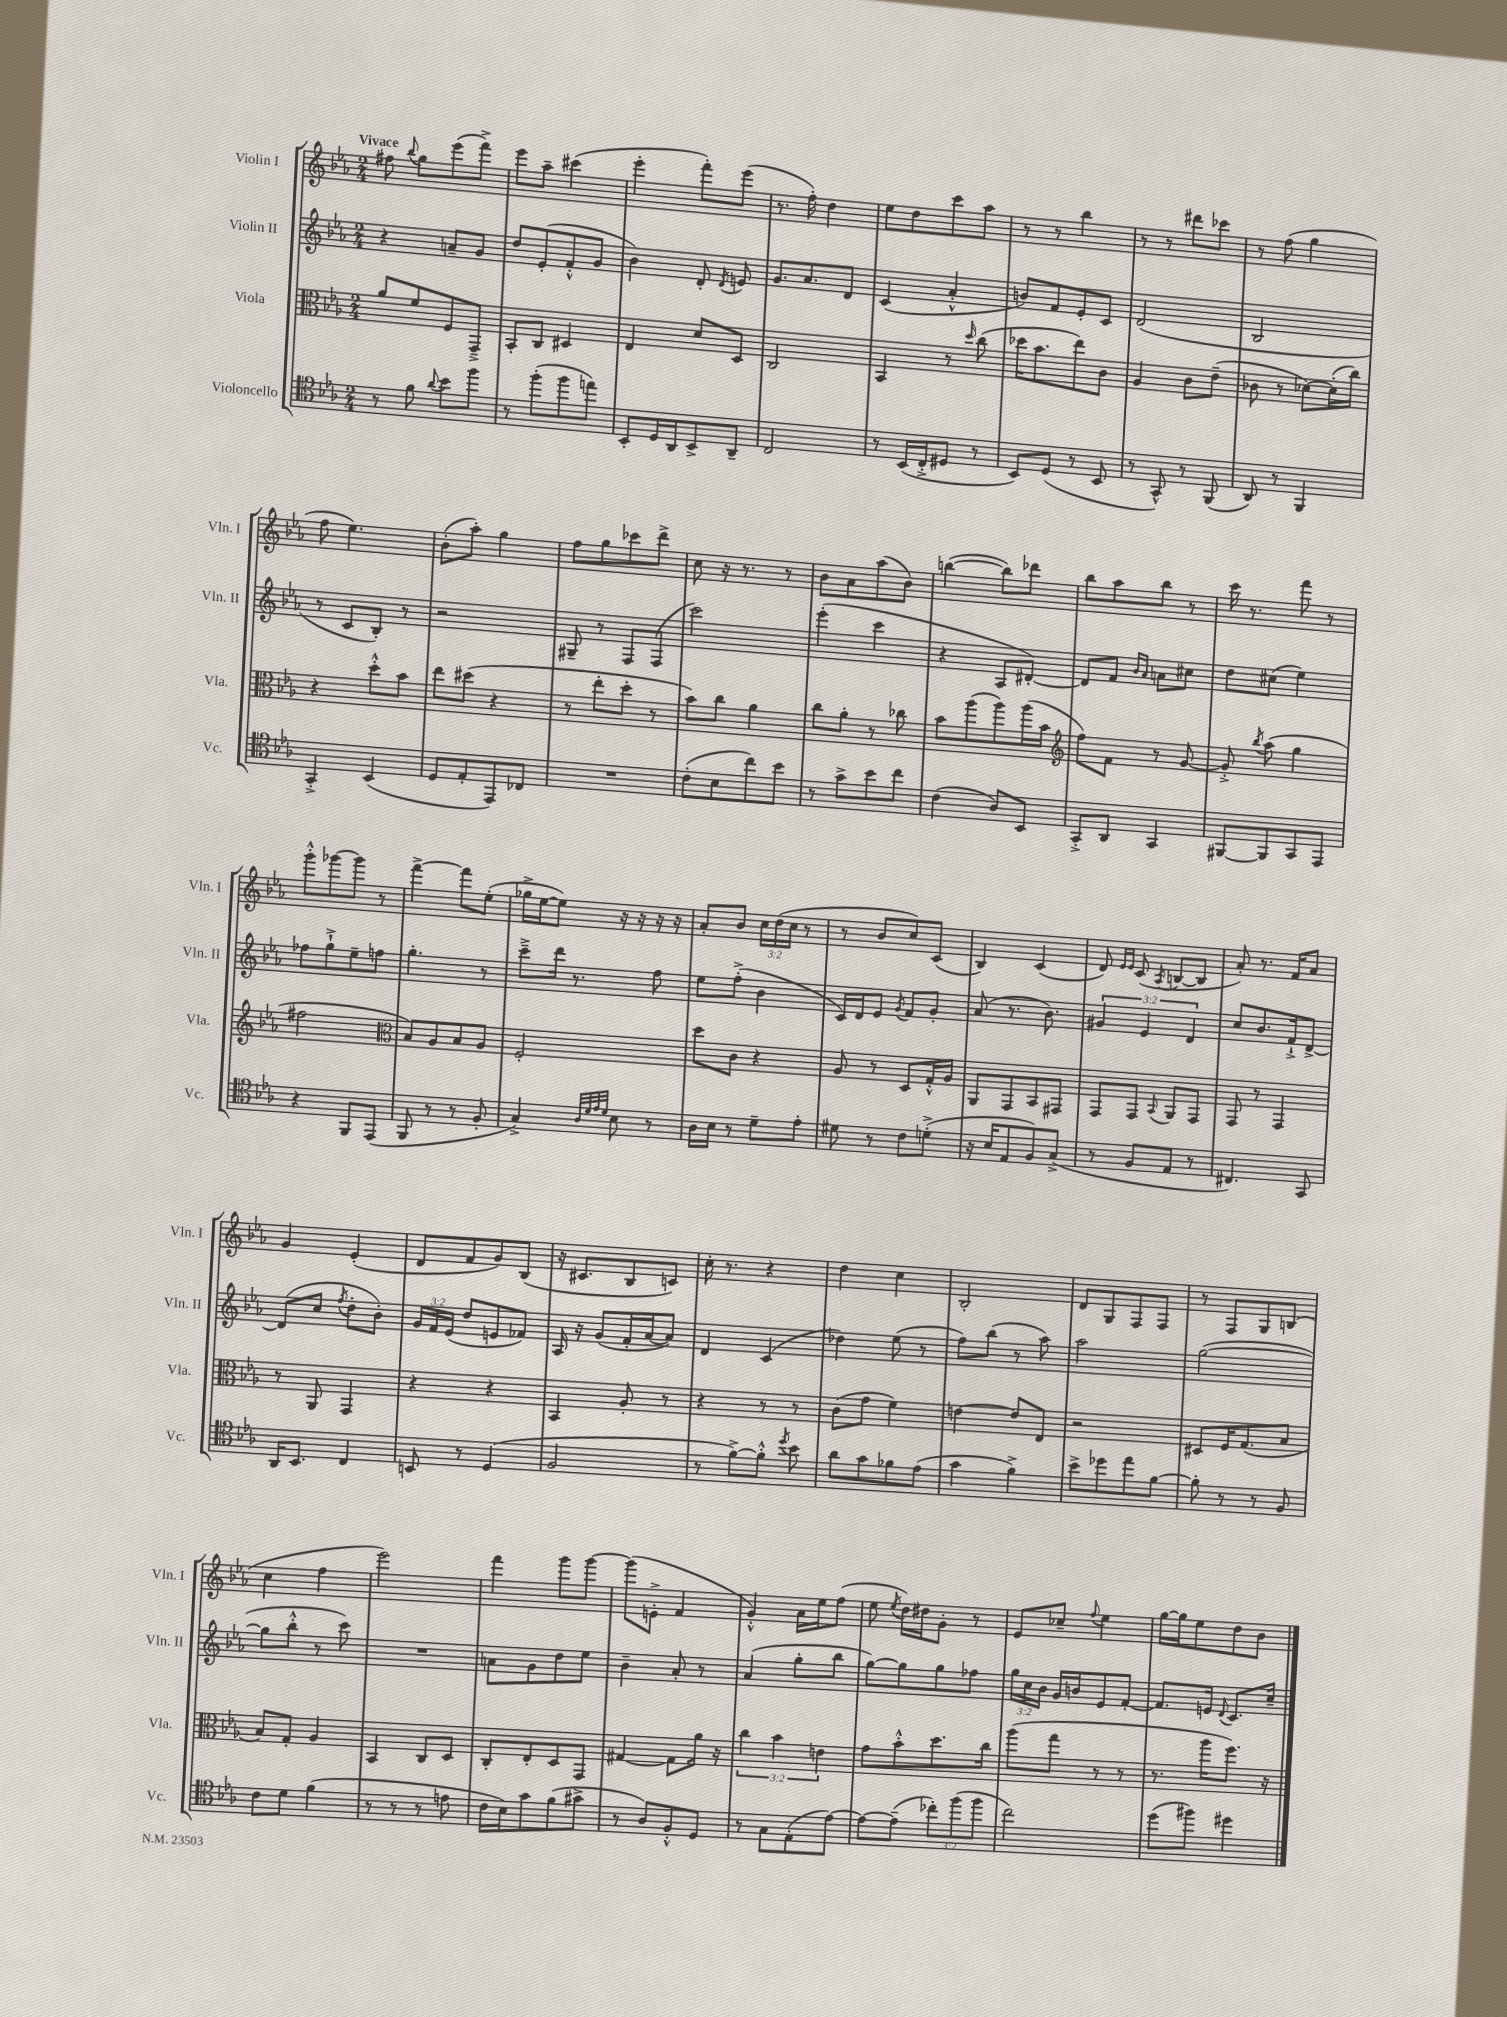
<<
\new StaffGroup <<
\new Staff = "s0" \with { instrumentName = "Violin I" shortInstrumentName = "Vln. I" } {
    \clef treble \key ees \major \numericTimeSignature \time 2/4 \override Staff.TupletNumber.text = #tuplet-number::calc-fraction-text \tempo "Vivace"
    \autoBeamOff fis''8 \appoggiatura { bes''8 } g''8[ ees'''8( f'''8]->) |
    ees'''8[ aes''8]-- cis'''4( |
    ees'''4-. f'''8[-.) ees'''8]( |
    r8. f''16-.) d''4 |
    ees''8[ d''8 c'''8 aes''8] |
    r8 r8 bes''4 |
    r8 r8 dis'''8[ ces'''8] |
    r8 f''8( g''4 |
    f''8 ees''4.) |
    bes'8[-.( aes''8]-.) g''4 |
    f''8[ g''8 ces'''8 d'''8]-> |
    c''8 r16 r8. r8 |
    bes'8[ aes'8 aes''8( bes'8]) |
    b''4~( b''8[) des'''8] |
    bes''8[ aes''8 bes''8] r8 |
    c'''16 r8. f'''8 r8 |
    g'''8[-.-^ ges'''8~ ges'''8] r8 |
    f'''4~-> f'''8[ ees''8]-.( |
    ges''16[-> ees''16~ ees''8]) r16 r16 r16 r16 |
    aes'8[-. bes'8] \tuplet 3/2 { c''16[ d''16( c''16] } r8 |
    r8 bes'8[ c''8) c'8]( |
    bes4) c'4( |
    d'8) \grace { ees'16[ ees'16] } c'8( \acciaccatura { aes8 } b8[~ b8] |
    aes'8-.) r8. f'16[ aes'8] |
    g'4 ees'4-.( |
    d'8[ f'8 g'8) bes8]( |
    r16 cis'8.[ bes8 c'8]) |
    c''16-. r8. r4 |
    d''4 c''4 |
    bes2-. |
    d'8[ g8 f8 f8] |
    r8 f8[ g8 b8]( |
    c''4 f''4 |
    ees'''2) |
    f'''4 g'''8[ g'''8]~ |
    g'''8[( e'8]-.-> f'4 |
    g'4-.-^) aes'16[ ees''16 f''8]( |
    ees''8 \acciaccatura { ees''8 } d''16[) dis''16 g'8]-. r8 |
    ees'8[ ces''8]-- \appoggiatura { f''8 } ees''4 |
    g''16[~ g''16 ees''8 d''8 bes'8] \bar "|." |
}
\new Staff = "s1" \with { instrumentName = "Violin II" shortInstrumentName = "Vln. II" } {
    \clef treble \key ees \major \numericTimeSignature \time 2/4 \override Staff.TupletNumber.text = #tuplet-number::calc-fraction-text
    \autoBeamOff r4 a'8[-- g'8] |
    d''8[ ees'8-.( f'8-.-^ g'8] |
    bes'4) d'8-. \acciaccatura { d'8 } e'8 |
    g'8.[ aes'8. d'8] |
    c'4( aes'4-.-^ |
    b'8[) f'8 ees'8-. c'8] |
    d'2( |
    bes2 |
    r8 c'8[ bes8]-.) r8 |
    r2 |
    gis8-- r8 f8[ f8]( |
    c'''2) |
    ees'''4-.( c'''4 |
    r4 aes8[ dis'8]~-.) |
    dis'8[ f'8] \grace { bes'16[ aes'16] } a'8[ cis''8] |
    d''8[ cis''8]( ees''4) |
    fes''8[ g''8-!-> ees''8-- f''8] |
    g''4.-. r8 |
    c'''8[---> d'''16] r8. f''8 |
    ees''8[ f''8]-.->( bes'4 |
    c'16[) d'16 ees'8] \acciaccatura { g'8 } f'8[ g'8]-. |
    aes'8( r8. bes'8.) |
    \tuplet 3/2 { gis'4 ees'4 d'4 } |
    c''8[ bes'8. f'16-!-> d'8]~-> |
    d'8[( c''8] \acciaccatura { f''8 } d''8[-. bes'8]-.) |
    \tuplet 3/2 { g'16[ f'16 ees'16]( } d''8[ e'8 fes'8]) |
    aes16 r16 g'8[( f'16-. aes'16~ aes'8]) |
    d'4 c'4( |
    des''4) ees''8( r8 |
    f''8[) bes''8]( r8 aes''8) |
    aes''2 |
    g''2~( |
    g''8[ bes''8]-.-^ r8 c'''8) |
    R2 |
    a'8[ g'8 d''8 ees''8] |
    bes'4-- aes'8-. r8 |
    aes'4( g''8[-. bes''8] |
    g''8[~) g''8 g''8 fes''8] |
    \tuplet 3/2 { g''16[ c''16 bes'16] } g'16[ b'16 ees'8 f'8]~-. |
    f'8.[ e'16] \appoggiatura { d'8 } c'8.[ c''16]-- \bar "|." |
}
\new Staff = "s2" \with { instrumentName = "Viola" shortInstrumentName = "Vla." } {
    \clef alto \key ees \major \numericTimeSignature \time 2/4 \override Staff.TupletNumber.text = #tuplet-number::calc-fraction-text
    \autoBeamOff aes'8[ f'8 f8 g,8]---> |
    bes,8[-. c8] dis4 |
    ees4 d'8[ d8] |
    c2 |
    bes,4 r8 \grace { d''16 } c''8( |
    des''16[ bes'8. ees''8) c'8] |
    aes4 c'8[ ees'8]--( |
    ces'8 r8 des'8[~) des'16-.( c''16]) |
    r4 d''8[-.-^ bes'8] |
    ees''8[ dis''8]( r4 |
    r8 ees''8[-. d''8]-. r8 |
    bes'8[) c''8] aes'4 |
    c''8[ aes'8]-. r8 ces''8 |
    bes'8[ aes''8( aes''8) aes''16( bes'16] |
    \clef treble f''8[) f'8] r8 g'8~ |
    g'8-.-> \acciaccatura { bes''8 } aes''8( g''4 |
    fis''2 |
    \clef alto bes8[) aes8 bes8 aes8] |
    f2-. |
    d''8[ c'8] r4 |
    aes8 r8 d8[ g16-.-^ aes16] |
    aes,8[ g,8 bes,8 gis,8] |
    g,8[ g,8] \appoggiatura { bes,8 } aes,8[ g,8] |
    g,8 r8 g,4 |
    r8 aes,8 g,4 |
    r4 r4 |
    bes,4 aes8-. r8 |
    r4 r8 r8 |
    c'8[( g'8] f'4) |
    e'4~ e'8[ ees8] |
    r2 |
    dis8[ f16 g8.( bes8] |
    bes8[) g8]-. aes4 |
    bes,4 c8[ d8] |
    c8[-. ees8-. d8 g,8] |
    gis4~ gis8[ aes'16] r16 |
    \tuplet 3/2 { c''4 bes'4 e'4 } |
    g'8[ bes'8-.-^ d''8. c''16] |
    aes''8[( g''8] r8 r8 |
    r8. aes''16[ f''8.]) r16 \bar "|." |
}
\new Staff = "s3" \with { instrumentName = "Violoncello" shortInstrumentName = "Vc." } {
    \clef tenor \key ees \major \numericTimeSignature \time 2/4 \override Staff.TupletNumber.text = #tuplet-number::calc-fraction-text
    \autoBeamOff r8 f'8 \appoggiatura { aes'8 } bes'8[ f''8] |
    r8 f''8[-.( f''8 e''8]) |
    bes,8[-. d16 aes,16 bes,8-> aes,8]-- |
    c2 |
    r8 bes,16[( c16-.-> dis8] r8 |
    bes,8[) d8]( r8 bes,8 |
    r8 g,8-^) r8 f,8( |
    aes,8) r8 f,4 |
    g,4-.-> bes,4( |
    d8[ ees8-. ees,8) ces8] |
    R2 |
    c'8[-.( bes8 c''8) bes'8] |
    r8 g'8[-> bes'8 c''8] |
    c'4( aes8[) bes,8] |
    g,8[-.-> aes,8] g,4 |
    fis,8[~ fis,8 g,8 ees,8] |
    r4 f,8[ ees,8]( |
    f,8 r8 r8 f8-. |
    g4->) \grace { aes32[ d'32 ees'32 d'32] } bes8 r8 |
    aes16[ bes16] r8 d'8[-- ees'8]-. |
    dis'8 r8 c'8[ d'8]-.->( |
    r16 bes16[ ees8 f8) g8]->( |
    r8 f8[ ees8] r8 |
    cis4.) g,8 |
    aes,16[ bes,8.] c4 |
    b,8 r8 d4( |
    f2 |
    r8 f'8[~->) f'8]-.-^ \acciaccatura { d''8 } bes'8 |
    aes'8[ g'8 fes'8 ees'8]( |
    g'4 f'4->) |
    bes'8[-> des''8 ees''8 f'8]~ |
    f'8-. r8 r8 f8 |
    c'8[ d'8] f'4( |
    r8 r8 r8 e'8 |
    c'16[ bes16) g'8 f'8( gis'8]-> |
    r8 aes8[) f8-.-^ d8] |
    r8 g8[ ees8-.( ees'8]~) |
    ees'8[~ ees'8]--( \tuplet 3/2 { ces''8[-.) f''8( f''8] } |
    c''2) |
    d''8[( fis''8]) dis''4 \bar "|." |
}
>>
>>
\layout { \context { \Score \remove "Bar_number_engraver" } }
